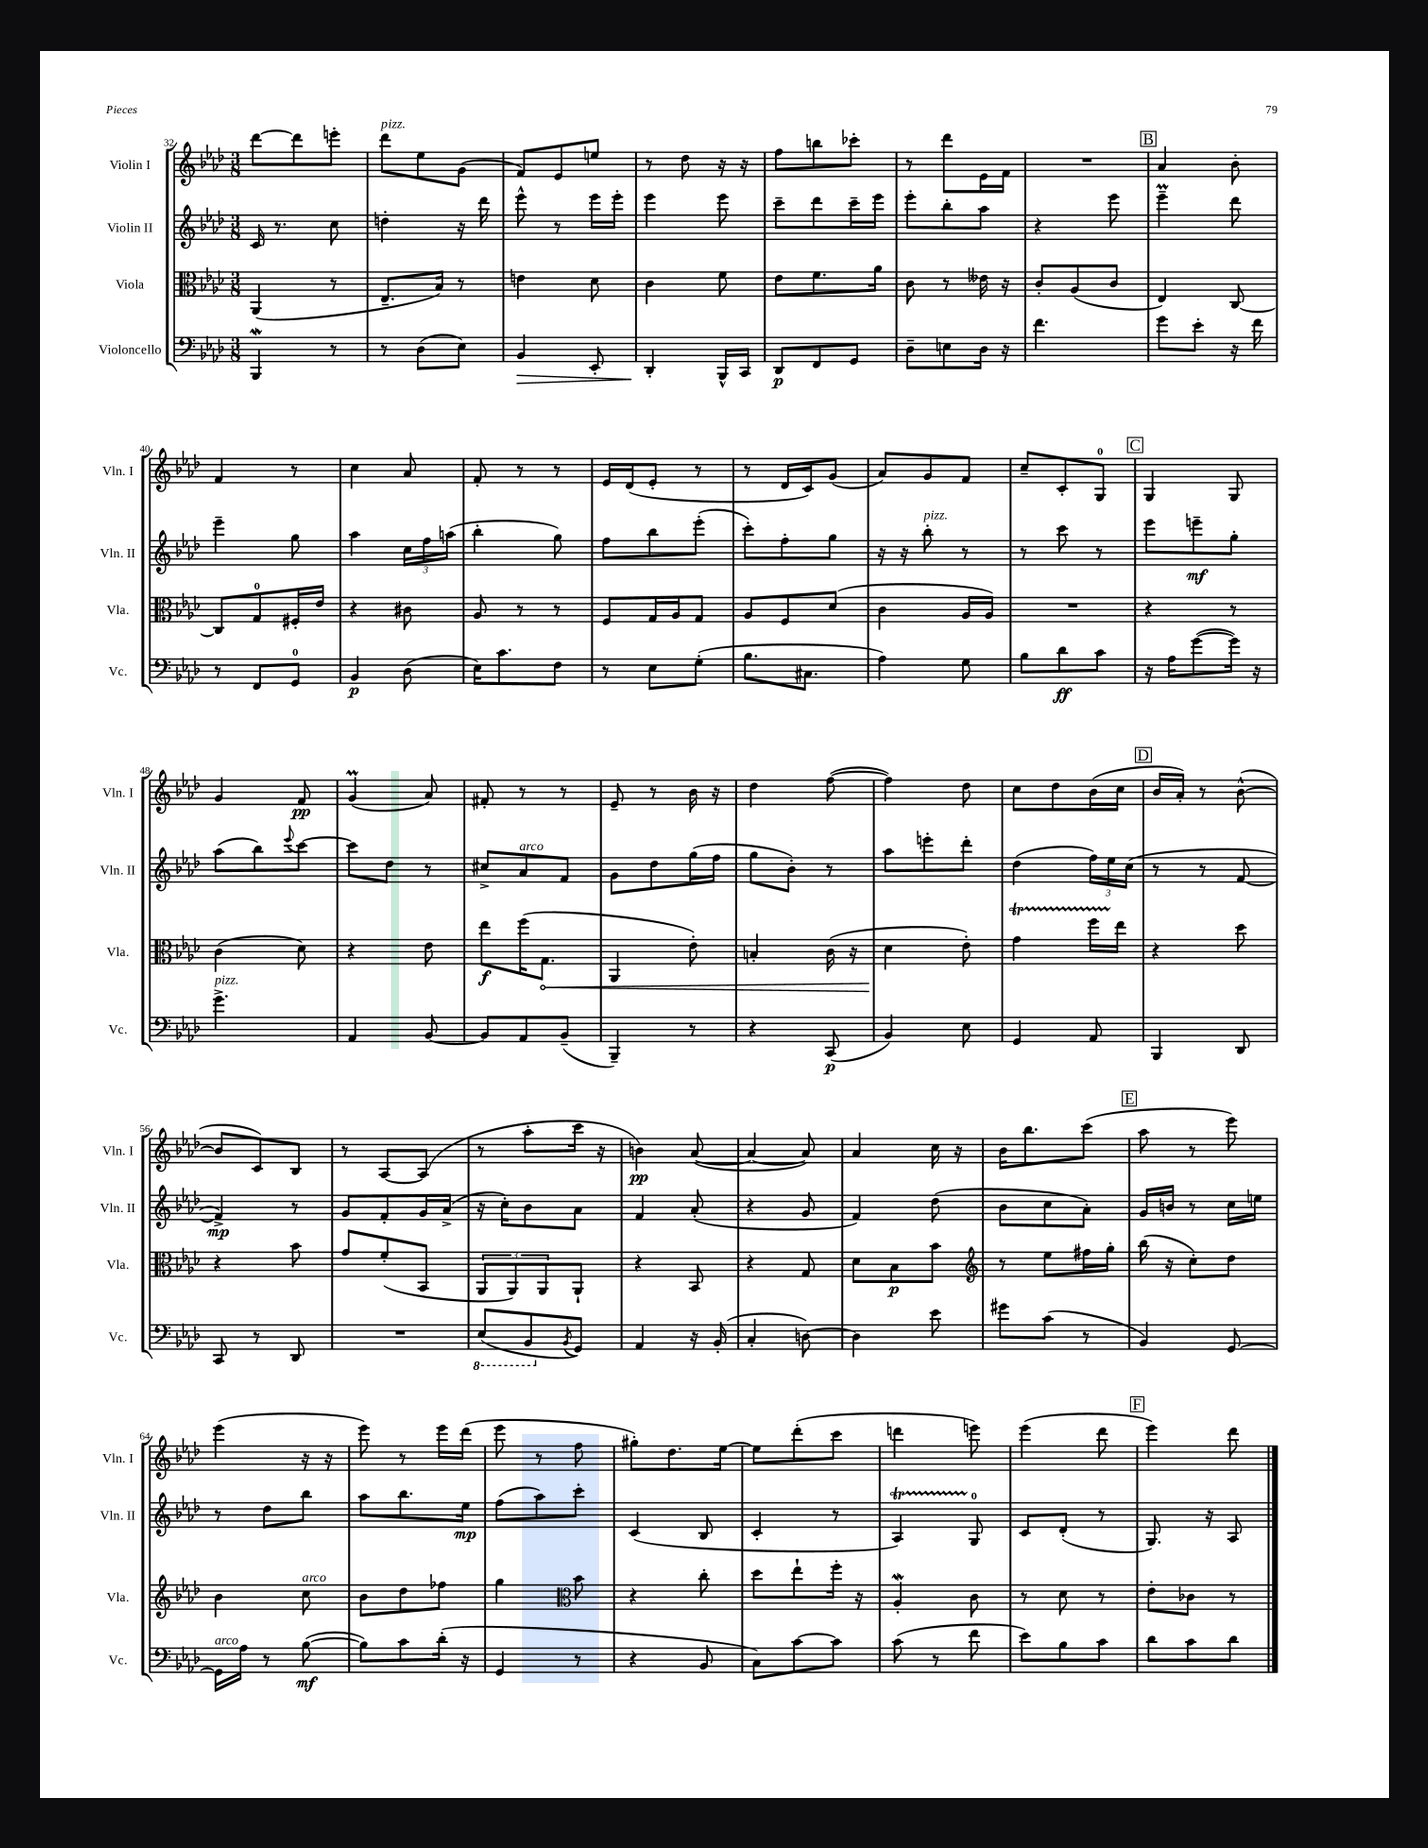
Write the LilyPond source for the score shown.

<<
\new StaffGroup <<
\new Staff = "s0" \with { instrumentName = "Violin I" shortInstrumentName = "Vln. I" } {
    \clef treble \key aes \major \numericTimeSignature \time 3/8
    des'''8~ des'''8 e'''8-. |
    des'''8^\markup { \italic "pizz." } ees''8 g'8( |
    f'8) ees'8 e''8 |
    r8 des''8 r16 r16 |
    f''8 b''8 ces'''8-. |
    r8 des'''8 ees'16 f'16 |
    R4. |
    \mark \markup { \box "B" } aes'4 bes'8-. |
    f'4 r8 |
    c''4 aes'8 |
    f'8-. r8 r8 |
    ees'16 des'16( ees'8-. r8 |
    r8 des'16 c'16) g'8( |
    aes'8) g'8 f'8 |
    c''8-- c'8-. g8-0 |
    \mark \markup { \box "C" } g4 g8 |
    g'4 f'8\pp |
    g'4\prall( aes'8) |
    fis'8-. r8 r8 |
    ees'8-- r8 bes'16 r16 |
    des''4 f''8~( |
    f''4) des''8 |
    c''8 des''8 bes'16( c''16 |
    \mark \markup { \box "D" } bes'16 aes'16-.) r8 bes'8~-^( |
    bes'8 c'8) bes8 |
    r8 aes8~ aes8( |
    r8 aes''8-. c'''16 r16 |
    b'4\pp) aes'8~( |
    aes'4~ aes'8) |
    aes'4 c''16 r16 |
    bes'16 bes''8. c'''8( |
    \mark \markup { \box "E" } aes''8 r8 ees'''8) |
    ees'''4( r16 r16 |
    ees'''8) r8 ees'''16 des'''16( |
    ees'''8 r8 f''8 |
    gis''8-.) des''8. ees''16~ |
    ees''8 des'''8-.( c'''8 |
    d'''4 e'''8) |
    ees'''4( des'''8 |
    \mark \markup { \box "F" } ees'''4) des'''8 \bar "|." |
}
\new Staff = "s1" \with { instrumentName = "Violin II" shortInstrumentName = "Vln. II" } {
    \clef treble \key aes \major \numericTimeSignature \time 3/8
    c'16 r8. c''8 |
    d''4-. r16 des'''16 |
    ees'''8-^ r8 ees'''16 ees'''16-. |
    ees'''4 ees'''8 |
    c'''8-- des'''8 c'''16-- ees'''16 |
    ees'''8-. bes''8-. aes''8 |
    r4 ees'''8 |
    \mark \markup { \box "B" } ees'''4--\prall des'''8 |
    ees'''4-- g''8 |
    aes''4 \tuplet 3/2 { c''16 f''16 a''16( } |
    bes''4-. g''8) |
    f''8 bes''8 ees'''8-.( |
    c'''8-.) f''8-. g''8 |
    r16 r16 bes''8-.^\markup { \italic "pizz." } r8 |
    r8 c'''8 r8 |
    \mark \markup { \box "C" } ees'''8 e'''8--\mf g''8-. |
    aes''8( bes''8) \appoggiatura { ees'''8 } c'''8~ |
    c'''8 des''8 r8 |
    cis''8-> aes'8^\markup { \italic "arco" } f'8 |
    g'8 des''8 g''16( f''16 |
    g''8 bes'8-.) r8 |
    aes''8 e'''8-. des'''8-. |
    des''4( \tuplet 3/2 { f''16) ees''16 c''16( } |
    \mark \markup { \box "D" } r8 r8 f'8~ |
    f'4->\mp) r8 |
    g'8 f'8-. g'16 aes'16->( |
    r16 c''16-.) bes'8 aes'8 |
    f'4 aes'8-.( |
    r4 g'8 |
    f'4) des''8( |
    bes'8 c''8 aes'8-.) |
    \mark \markup { \box "E" } g'16 b'16 r8 c''16 e''16 |
    r8 des''8 bes''8 |
    aes''8 bes''8. ees''16\mp |
    f''8( aes''8) c'''8-. |
    c'4( bes8 |
    c'4-. r8 |
    aes4\startTrillSpan) g8-0\stopTrillSpan |
    c'8 des'8-.( r8 |
    \mark \markup { \box "F" } g8.) r16 aes8 \bar "|." |
}
\new Staff = "s2" \with { instrumentName = "Viola" shortInstrumentName = "Vla." } {
    \clef alto \key aes \major \numericTimeSignature \time 3/8
    aes,4( r8 |
    ees8.-- bes16) r8 |
    e'4 des'8 |
    c'4 f'8 |
    ees'8 f'8. aes'16 |
    c'8 r8 eeses'16 r16 |
    c'8-. aes8( c'8 |
    \mark \markup { \box "B" } ees4) c8~ |
    c8 g8-0 fis16-. ees'16 |
    r4 cis'8 |
    aes8 r8 r8 |
    f8 g16 aes16 g8 |
    aes8 f8 des'8( |
    c'4 aes16 aes16) |
    R4. |
    \mark \markup { \box "C" } r4 r8 |
    c'4( des'8) |
    r4 ees'8 |
    ees''8\f f''16( \once \override Hairpin.circled-tip = ##t g8.\< |
    aes,4 ees'8-.) |
    b4-. c'16( r16 |
    des'4\! ees'8-.) |
    g'4\startTrillSpan f''16 ees''16\stopTrillSpan |
    \mark \markup { \box "D" } r4 des''8 |
    r4 bes'8 |
    g'8 f'8-.( bes,8 |
    \tuplet 3/2 { aes,8 aes,8) aes,8 } aes,8-! |
    r4 bes,8 |
    r4 g8 |
    des'8 bes8\p bes'8 |
    \clef treble r8 ees''8 fis''16 g''16-. |
    \mark \markup { \box "E" } bes''16( r16 c''8-.) des''8 |
    bes'4 c''8^\markup { \italic "arco" } |
    bes'8 des''8 fes''8 |
    g''4 \clef alto bes'8 |
    r4 c''8-. |
    des''8 ees''8-! f''16-. r16 |
    aes4-.\mordent c'8 |
    r8 des'8 r8 |
    \mark \markup { \box "F" } ees'8-. ces'8 r8 \bar "|." |
}
\new Staff = "s3" \with { instrumentName = "Violoncello" shortInstrumentName = "Vc." } {
    \clef bass \key aes \major \numericTimeSignature \time 3/8
    bes,,4\mordent r8 |
    r8 des8( ees8) |
    bes,4\> ees,8-. |
    des,4-.\! bes,,16-^ c,16 |
    des,8\p f,8 g,8 |
    des8-- e8 des16 r16 |
    f'4. |
    \mark \markup { \box "B" } g'8 ees'8-. r16 f'16 |
    r8 f,8 g,8-0 |
    bes,4\p des8( |
    ees16) c'8. f8 |
    r8 ees8 g8-.( |
    bes8. cis8. |
    aes4) g8 |
    bes8 des'8\ff c'8 |
    \mark \markup { \box "C" } r16 aes16 g'8~( g'16) r16 |
    g'4.->^\markup { \italic "pizz." } |
    aes,4 bes,8~ |
    bes,8 aes,8 bes,8--( |
    bes,,4--) r8 |
    r4 c,8\p( |
    bes,4) ees8 |
    g,4 aes,8 |
    \mark \markup { \box "D" } bes,,4 des,8 |
    c,8 r8 des,8 |
    R4. |
    \ottava #-1 ees,8( bes,,8 \ottava #0 \acciaccatura { bes,8 } g,8) |
    aes,4 r16 bes,16-.( |
    c4-. d8~) |
    d4 ees'8 |
    gis'8 c'8( r8 |
    \mark \markup { \box "E" } bes,4) g,8~ |
    g,16^\markup { \italic "arco" } aes16 r8 bes8~\mf( |
    bes8) c'8 des'16-.( r16 |
    g,4 r8 |
    r4 bes,8 |
    c8) c'8~ c'8 |
    c'8( r8 f'8 |
    ees'8) bes8 c'8 |
    \mark \markup { \box "F" } des'8 c'8 des'8 \bar "|." |
}
>>
>>
\layout { \context { \Score currentBarNumber = #32 } }
